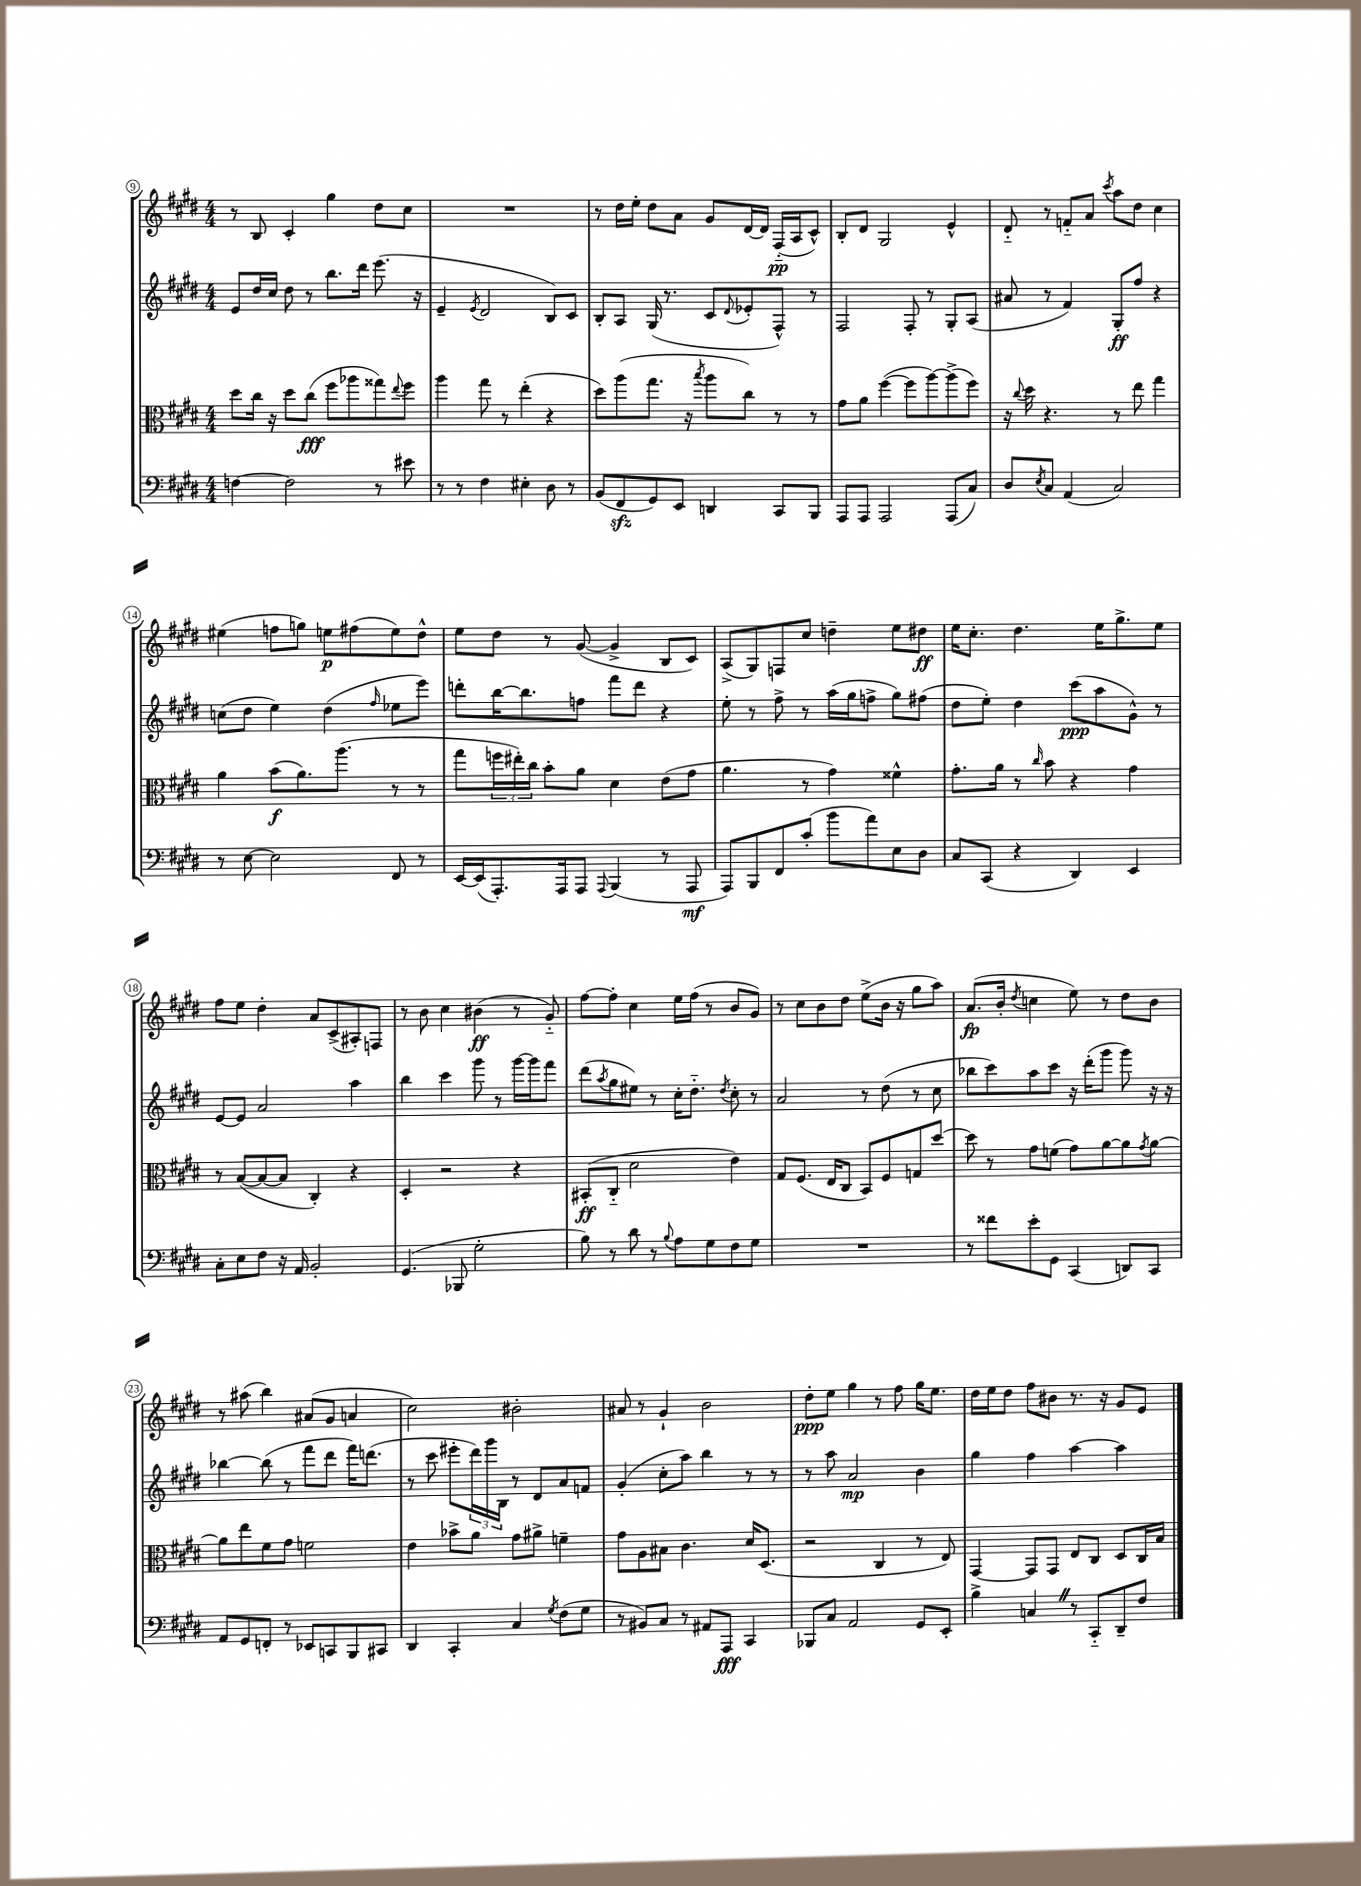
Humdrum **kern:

**kern	**dynam	**kern	**dynam	**kern	**dynam	**kern	**dynam
*part4	*part4	*part3	*part3	*part2	*part2	*part1	*part1
*staff4	*staff4	*staff3	*staff3	*staff2	*staff2	*staff1	*staff1
*clefF4	*	*clefC3	*	*clefG2	*	*clefG2	*
*k[f#c#g#d#]	*	*k[f#c#g#d#]	*	*k[f#c#g#d#]	*	*k[f#c#g#d#]	*
*M4/4	*	*M4/4	*	*M4/4	*	*M4/4	*
=9	=9	=9	=9	=9	=9	=9	=9
[4Fn\	.	8dd#\L	.	8e/L	.	8r	.
.	.	16cc#\Jk	.	16dd#/L	.	8B/	.
.	.	16r	.	16cc#/JJ	.	.	.
2F\]	.	8dd#\L	.	8dd#\	.	4c#'/	.
.	.	(8cc#\J	fff	8r	.	.	.
.	.	8ff#\L	.	8.bb\L	.	4gg#\	.
.	.	8aa-X\	.	.	.	.	.
.	.	.	.	16ddd#\Jk	.	.	.
8r	.	8gg##X\)	.	(8.eee\	.	8dd#\L	.
.	.	8qqee/	.	.	.	.	.
8e#X\	.	8ff#\J	.	.	.	8cc#\J	.
.	.	.	.	16r	.	.	.
=10	=10	=10	=10	=10	=10	=10	=10
8r	.	4aa\	.	4e~/	.	1r	.
8r	.	.	.	.	.	.	.
.	.	.	.	8qe/	.	.	.
4F#\	.	8gg#\	.	2d#/	.	.	.
.	.	8r	.	.	.	.	.
4E#X'\	.	(4ee'\	.	.	.	.	.
8D#\	.	4r	.	8B/L)	.	.	.
8r	.	.	.	8c#/J	.	.	.
=11	=11	=11	=11	=11	=11	=11	=11
(8BB/L	.	8dd#\L)	.	8B'/L	.	8r	.
8FF#zz/	.	(8aa\	.	8A/J	.	16dd#\LL	.
.	.	.	.	.	.	16ee'\JJ	.
8GG#/)	.	8.gg#\J	.	(16G#/	.	8dd#\L	.
.	.	.	.	8.r	.	.	.
8EE/J	.	.	.	.	.	8a\J	.
.	.	16r	.	.	.	.	.
.	.	8qbb/	.	.	.	.	.
4DDn/	.	8aa\L	.	8c#/L	.	8g#/L	.
.	.	.	.	8qqd#/	.	.	.
.	.	8cc#\J)	.	8e-X'/	.	[16d#/L	.
.	.	.	.	.	.	16d#/JJ]	.
8CC#/L	.	8r	.	8F#^^/J)	.	(16F#/LL	pp
.	.	.	.	.	.	16A/J	.
8BBB/J	.	8r	.	8r	.	8c#^^/J)	.
=12	=12	=12	=12	=12	=12	=12	=12
8AAA/L	.	8g#\L	.	2F#/	.	8B'/L	.
8AAA/J	.	8a\J	.	.	.	8d#/J	.
2AAA/	.	([4ff#\	.	.	.	2G#/	.
.	.	8ff#\L]	.	8F#'/	.	.	.
.	.	[8aa\)	.	8r	.	.	.
(8AAA/L	.	(8aa^\]	.	8G#'/L	.	4e^^/	.
8C#/J)	.	8ff#\J)	.	(8A/J	.	.	.
=13	=13	=13	=13	=13	=13	=13	=13
8D#/L	.	16r	.	8a#X/	.	8d#/	.
.	.	8qqcc#/	.	.	.	.	.
.	.	16dd#\	.	.	.	.	.
8qE/	.	.	.	.	.	.	.
8C#/J	.	4.r	.	8r	.	8r	.
(4AA/	.	.	.	4f#/)	.	8fn/L	.
.	.	.	.	.	.	8a/J	.
.	.	.	.	.	.	8qccc#/	.
2C#/)	.	8r	.	8G#'/L	ff	8aa\L	.
.	.	8ee\	.	8ff#/J	.	8dd#\J	.
.	.	4gg#\	.	4r	.	4cc#\	.
!!LO:LB:g=z
=14	=14	=14	=14	=14	=14	=14	=14
8r	.	4a\	.	(8ccn\L	.	(4ee#X\	.
[8E\	.	.	.	8dd#\J	.	.	.
2E\]	.	(8b\L	f	4ee\)	.	8ffn\L	.
.	.	8.a\)	.	.	.	8ggn\J)	.
.	.	.	.	(4dd#\	.	8een\L	p
.	.	(8.aa\J	.	.	.	.	.
.	.	.	.	.	.	(8ff#X\	.
.	.	.	.	16qqff#/	.	.	.
8FF#/	.	8r	.	8ee-X\L	.	8ee\)	.
8r	.	8r	.	8eee\J)	.	8dd#^^\J	.
=15	=15	=15	=15	=15	=15	=15	=15
[16EE/LL	.	8gg#\L	.	8dddn'\L	.	8ee\L	.
(16EE/J]	.	.	.	.	.	.	.
8.AAA'/)	.	24ffn\L	.	[16bb\K	.	8dd#\J	.
.	.	24ee#X'\)	.	.	.	.	.
.	.	.	.	8.bb\]	.	.	.
.	.	24cc#\JJ	.	.	.	.	.
.	.	8b'\L	.	.	.	8r	.
16AAA/k	.	.	.	.	.	.	.
8AAA/J	.	8a\J	.	8ffn\J	.	([8g#/	.
8qqAAA/	.	.	.	.	.	.	.
(4BBB/	.	4d#\	.	8fff#\L	.	4g#^/]	.
.	.	.	.	8ddd\J	.	.	.
8r	.	(8e\L	.	4r	.	8B/L	.
8AAA/	mf	8g#\J	.	.	.	8c#/J)	.
=16	=16	=16	=16	=16	=16	=16	=16
8AAA/L)	.	4.a\	.	8ee'\	.	(8A^/L	.
8BBB/	.	.	.	8r	.	8G#/)	.
8FF#/	.	.	.	8ff#^\	.	8Fn/	.
(8c#'/J	.	8r	.	8r	.	8cc#/J	.
8b\L	.	4g#\)	.	(16aa\LL	.	4ddn~\	.
.	.	.	.	16gg#\J	.	.	.
8a\)	.	.	.	8ffn^\J	.	.	.
8E\	.	4f##X^^\	.	8gg#\L)	.	8ee\L	.
8D#\J	.	.	.	(8ff#X\J	.	8dd#X\J	ff
=17	=17	=17	=17	=17	=17	=17	=17
8C#/L	.	8.g#'\L	.	8dd#\L	.	16ee\KL	.
.	.	.	.	.	.	8.cc#'\J	.
(8CC#/J	.	.	.	8ee'\J)	.	.	.
.	.	16a\Jk	.	.	.	.	.
4r	.	8r	.	4dd#\	.	4.dd#\	.
.	.	16qqcc#/	.	.	.	.	.
.	.	8b\	.	.	.	.	.
4DD#/)	.	4r	.	(8ccc#\L	ppp	.	.
.	.	.	.	8aa\	.	16ee\KL	.
.	.	.	.	.	.	8.gg#^\	.
4EE/	.	4g#\	.	8g#^^\J)	.	.	.
.	.	.	.	8r	.	8ee\J	.
!!LO:LB:g=z
=18	=18	=18	=18	=18	=18	=18	=18
8C#'\L	.	8r	.	[8e/L	.	8ff#\L	.
8E\	.	([8B/L	.	8e/J]	.	8ee\J	.
8F#\J	.	8B/_	.	2a/	.	4dd#'\	.
16r	.	8B/J]	.	.	.	.	.
16AA/	.	.	.	.	.	.	.
2BB'/	.	4C#'/)	.	.	.	8a/L	.
.	.	.	.	.	.	(8c#^/	.
.	.	4r	.	4aa\	.	8A#X'/)	.
.	.	.	.	.	.	8Fn/J	.
=19	=19	=19	=19	=19	=19	=19	=19
(4.GG#/	.	4D#'/	.	4bb\	.	8r	.
.	.	.	.	.	.	8b\	.
.	.	2r	.	4ccc#\	.	4cc#\	.
8BBB-X/	.	.	.	.	.	.	.
2G#'\	.	.	.	8ggg#\	.	(4b#X\	ff
.	.	.	.	8r	.	.	.
.	.	4r	.	[16ggg#\LL	.	8r	.
.	.	.	.	16ggg#\J]	.	.	.
.	.	.	.	8fff#\J	.	8g#/)	.
=20	=20	=20	=20	=20	=20	=20	=20
8B\)	.	(8BB#X'/L	ff	(8ddd#\L	.	[8ff#\L	.
.	.	.	.	8qaa/	.	.	.
8r	.	8C#/J	.	8gg#\	.	8ff#'\J]	.
8d#\	.	2d#\	.	8ee#X\J)	.	4cc#\	.
8r	.	.	.	8r	.	.	.
8qqB/	.	.	.	.	.	.	.
8A\L	.	.	.	16cc#'\KL	.	16ee\LL	.
.	.	.	.	8.dd#\J	.	(16ff#\JJ	.
8G#\	.	.	.	.	.	8r	.
.	.	.	.	8qdd#/	.	.	.
8F#\	.	4e\)	.	8cc#'\	.	8b/L	.
8G#\J	.	.	.	8r	.	8g#/J)	.
=21	=21	=21	=21	=21	=21	=21	=21
1r	.	8G#/L	.	2a/	.	8r	.
.	.	(8.F#/J	.	.	.	8cc#\L	.
.	.	.	.	.	.	8b\	.
.	.	16E/KL	.	.	.	.	.
.	.	8C#/J	.	.	.	8dd#\J	.
.	.	8BB/L)	.	8r	.	(8ee^\L	.
.	.	8F#/	.	(8dd#\	.	16b\Jk	.
.	.	.	.	.	.	16r	.
.	.	8Gn/	.	8r	.	8gg#\L	.
.	.	[8dd#/J	.	8cc#\	.	8aa\J)	.
=22	=22	=22	=22	=22	=22	=22	=22
8r	.	8dd#\]	.	8bb-X\L	.	(8.a/L	fp
8f##X\L	.	8r	.	8ccc#\)	.	.	.
.	.	.	.	.	.	16b'/Jk	.
.	.	.	.	.	.	8qdd#/	.
8e'\	.	8g#\L	.	8aa\	.	4ccn\	.
8GG#\J	.	(8fn\J	.	8ccc#\J	.	.	.
(4CC#/	.	8g#\L)	.	16r	.	8ee\)	.
.	.	.	.	(16ddd#'\KL	.	.	.
.	.	[8a\	.	8ggg#\J	.	8r	.
8DDn/L)	.	8a\]	.	8ggg#\)	.	8dd#\L	.
.	.	8qg#/	.	.	.	.	.
8CC#/J	.	[8a\J	.	16r	.	8b\J	.
.	.	.	.	16r	.	.	.
!!LO:LB:g=z
=23	=23	=23	=23	=23	=23	=23	=23
8AA/L	.	8a\L]	.	[4bb-X\	.	8r	.
8GG#/	.	8ee\	.	.	.	(8aa#X\	.
8FFn'/J	.	8f#\	.	(8bb-\]	.	4bb\)	.
8r	.	8g#\J	.	8r	.	.	.
8EE-X/L	.	2fn\	.	8fff#\L	.	(8a#X/L	.
8CCn/	.	.	.	8ddd#\J	.	8g#/J	.
8BBB/	.	.	.	16fff#\KL)	.	4an/	.
.	.	.	.	(8.dddn\J	.	.	.
8CC#X/J	.	.	.	.	.	.	.
=24	=24	=24	=24	=24	=24	=24	=24
4DD#/	.	4e\	.	8r	.	2cc#\)	.
.	.	.	.	8ccc#\	.	.	.
4CC#'/	.	8b-X^\L	.	8eee#X'\L	.	.	.
.	.	8a\J	.	24ddd#\L)	.	.	.
.	.	.	.	24ggg#\	.	.	.
.	.	.	.	24B\JJ	.	.	.
4C#/	.	8g#\L	.	8r	.	2b#X'\	.
.	.	8a#X^\J	.	8d#/L	.	.	.
8qG#/	.	.	.	.	.	.	.
(8F#\L	.	4fn~\	.	8a/	.	.	.
8G#\J	.	.	.	8fn/J	.	.	.
=25	=25	=25	=25	=25	=25	=25	=25
8r	.	8g#\L	.	(4g#'/	.	8a#X/	.
8BB#X/L)	.	8A\	.	.	.	8r	.
8C#/J	.	8B#X\J	.	8cc#'\L	.	4g#`/	.
8r	.	4.c#\	.	8aa\J)	.	.	.
8AA#X/L	.	.	.	4bb\	.	2b\	.
8AAA/J	fff	.	.	.	.	.	.
4CC#/	.	16d#/KL	.	8r	.	.	.
.	.	(8.D#/J	.	.	.	.	.
.	.	.	.	8r	.	.	.
=26	=26	=26	=26	=26	=26	=26	=26
8BBB-X/L	.	2r	.	8r	.	8dd#'\L	ppp
8C#/J	.	.	.	8aa\	.	8ee\J	.
2AA/	.	.	.	2a/	mp	4gg#\	.
.	.	4C#/	.	.	.	8r	.
.	.	.	.	.	.	8ff#\	.
8GG#/L	.	8r	.	4b\	.	16gg#\KL	.
.	.	.	.	.	.	8.ee\J	.
8EE'/J	.	8E/)	.	.	.	.	.
=27	=27	=27	=27	=27	=27	=27	=27
4B^\	.	[4GG#/	.	4gg#\	.	16dd#\LL	.
.	.	.	.	.	.	16ee\J	.
.	.	.	.	.	.	8dd#\J	.
4CnZ/	.	8GG#/L]	.	4ff#\	.	8ff#\L	.
.	.	8GG#/J	.	.	.	8b#X\J	.
8r	.	8E/L	.	[4aa\	.	8.r	.
8CC#/L	.	8C#/J	.	.	.	.	.
.	.	.	.	.	.	16r	.
8DD#~/	.	8D#/L	.	4aa\]	.	8g#/L	.
8F#/J	.	16C#/L	.	.	.	8e/J	.
.	.	16B/JJ	.	.	.	.	.
==	==	==	==	==	==	==	==
*-	*-	*-	*-	*-	*-	*-	*-
